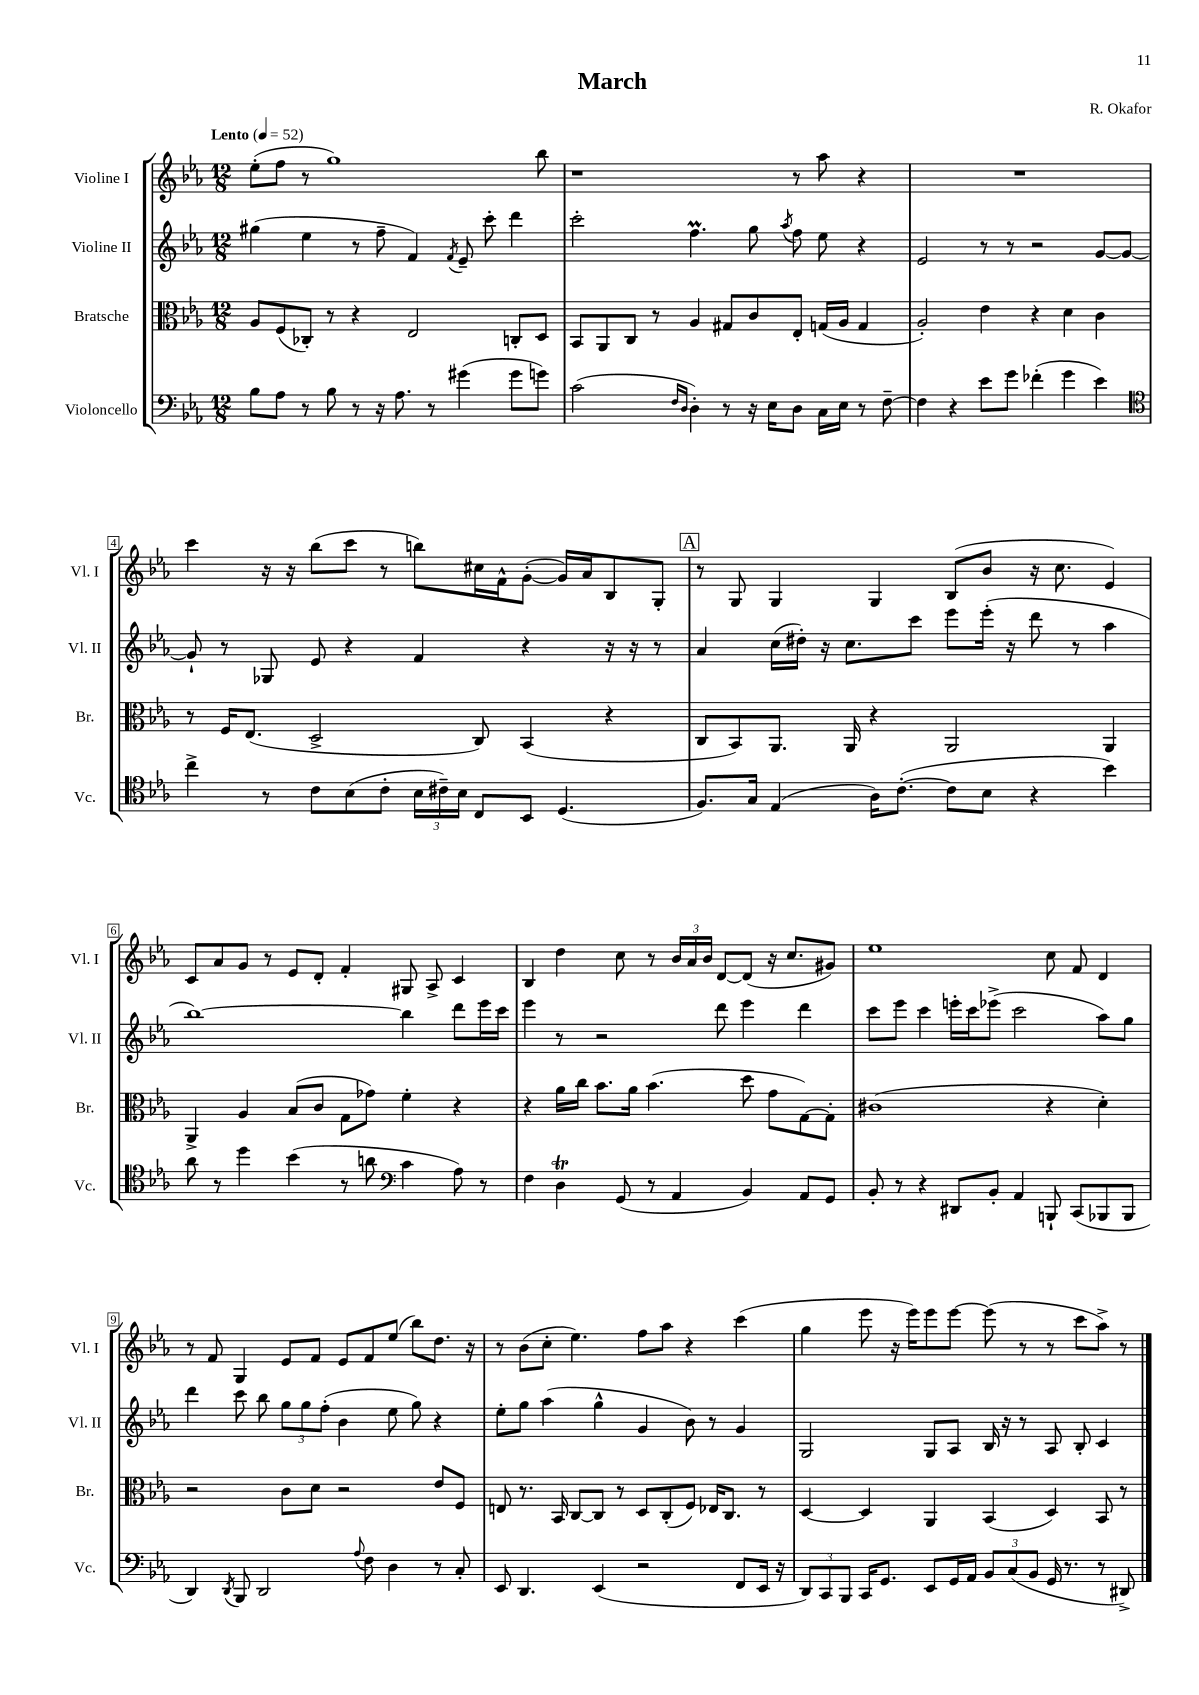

**kern	**kern	**kern	**kern
*staff4	*staff3	*staff2	*staff1
*clefF4	*clefC3	*clefG2	*clefG2
*k[b-e-a-]	*k[b-e-a-]	*k[b-e-a-]	*k[b-e-a-]
*M12/8	*M12/8	*M12/8	*M12/8
*MM52	*MM52	*MM52	*MM52
8B-\L	8A-/L	(4gg#\	(8ee-'\L
8A-\J	(8F/	.	8ff\J
8r	8C-'/J)	4ee-\	8r
8B-\	8r	.	1gg)
8r	4r	8r	.
16r	.	8ff~\	.
8.A-\	.	.	.
.	2E-/	4f/)	.
8r	.	.	.
.	.	8qf/	.
(4g#\	.	8e-~/	.
.	.	8ccc'\	.
8g#\L	8C'/L	4ddd\	.
8g\J)	8D/J	.	8bb-\
=	=	=	=
(2c\	8BB-/L	2ccc'\	1r
.	8AA-/	.	.
.	8C/J	.	.
.	8r	.	.
16qqF/LL	.	.	.
16qqD/JJ	.	.	.
4D'\)	4A-/	4.ff\	.
8r	8G#/L	.	.
16r	8c/	8gg\	.
16E-\LK	.	.	.
.	.	8qaa-/	.
8D\J	8E-'/J	8ff\	8r
16C\LL	(16G/LL	8ee-\	8aa-\
16E-\JJ	16A-/JJ	.	.
8r	4G/	4r	4r
[8F~\	.	.	.
=	=	=	=
4F\]	2A-'/)	2e-/	1.r
4r	.	.	.
8e-\L	4e-\	8r	.
8g\J	.	8r	.
(4f-'\	4r	2r	.
4g\	4d\	.	.
4e-\)	4c\	[8g/L	.
.	.	8g/_J	.
=	=	=	=
*clefC4	*	*	*
4cc^\	8r	8g`/]	4ccc\
.	16F/LK	8r	.
.	(8.E-/J	.	.
8r	.	8G-/	16r
.	.	.	16r
8c\L	2D^/	8e-/	(8bb-\L
(8B-\	.	4r	8ccc\J
8c'\J	.	.	8r
24B-\LL	.	4f/	8bb\L)
24c#~\)	.	.	.
24B-\JJ	.	.	.
8C/L	8C/)	.	16cc#\L
.	.	.	16f^^\J
8BB-/J	(4BB-/	4r	([8g'\J
(4.D/	.	.	16g/]LL)
.	.	.	16a-/J
.	4r	16r	8B-/
.	.	16r	.
.	.	8r	8G'/J
=	=	=	=
8.F/L)	8C/L	4a-/	8r
.	8BB-/)	.	8G/
16G/Jk	.	.	.
(4E-/	8.AA-/J	(16cc\LL	4G/
.	.	16dd#'\JJ)	.
.	.	16r	.
.	16AA-/	8.cc\L	.
16A-\LK)	4r	.	4G/
([8.c'\J	.	.	.
.	.	8ccc\J	.
8c\]L	2AA-/	8eee-\L	(8B-/L
8B-\J	.	(16eee-'\Jk	8b-/J
.	.	16r	.
4r	.	8ddd\	16r
.	.	.	8.cc\
.	.	8r	.
4b-\)	4AA-/	4aa-\	4e-/)
=	=	=	=
8a-\	4AA-^/	[1bb-)	8c/L
8r	.	.	8a-/
4dd\	4A-/	.	8g/J
.	.	.	8r
(4b-\	(8B-/L	.	8e-/L
.	8c/J	.	8d'/J
8r	8G\L	.	4f'/
8a\	8g-\J)	.	.
*clefF4	*	*	*
4c\	4f'\	4bb-\]	8G#/
.	.	.	8A-^/
8A-\)	4r	8ddd\L	4c/
8r	.	16eee-\L	.
.	.	16ccc\JJ	.
=	=	=	=
4F\	4r	4eee-\	4B-/
4D\	16a-\LL	8r	4dd\
.	16cc\JJ	.	.
.	8.b-\L	2r	.
(8GG/	.	.	8cc\
.	16a-\Jk	.	.
8r	(4.b-\	.	8r
4AA-/	.	.	24b-/LL
.	.	.	24a-/
.	.	.	24b-/JJ
.	.	8ddd\	[8d/L
4BB-/)	8dd\	4eee-\	(8d/]J
.	8g\L	.	16r
.	.	.	8.cc/L
8AA-/L	[8G\)	4ddd\	.
8GG/J	8G'\]J	.	8g#/J)
=	=	=	=
8BB-'/	(1c#	8ccc\L	1ee-
8r	.	8eee-\J	.
4r	.	4ccc\	.
8DD#/L	.	16eee'\LL	.
.	.	16ccc\J	.
8BB-'/J	.	(8eee-^\J	.
4AA-/	.	2ccc\	.
8BBB`/	4r	.	8cc\
(8CC/L	.	.	8f/
8BBB-/	4d'\)	8aa-\L)	4d/
8BBB-/J	.	8gg\J	.
=	=	=	=
4DD/)	2r	4ddd\	8r
.	.	.	8f/
8qDD/	.	.	.
8BBB-/	.	8ccc\	4G/
2DD/	.	8bb-\	.
.	8c\L	12gg\L	8e-/L
.	.	12gg\	.
.	8d\J	.	8f/J
.	.	(12ff'\J	.
.	2r	4b-\	8e-/L
8qqA-/	.	.	.
8F\	.	.	8f/
4D\	.	8ee-\	(8ee-/J
.	.	8gg\)	8bb-\L)
8r	8e-/L	4r	8.dd\J
8C'/	8F/J	.	.
.	.	.	16r
=	=	=	=
8EE-/	8E/	8ee-'\L	8r
4.DD/	8.r	8gg\J	(8b-\L
.	.	(4aa-\	8cc'\J
.	16BB-/	.	.
.	[8C/L	.	4.ee-\)
(4EE-/	8C/]J	4gg^^\	.
.	8r	.	.
2r	8D/L	4g/	8ff\L
.	(8C'/	.	8aa-\J
.	8F/J)	8b-\)	4r
.	16E-/LK	8r	.
.	8.C/J	.	.
8FF/L	.	4g/	(4ccc\
16EE-/Jk	8r	.	.
16r	.	.	.
=	=	=	=
12DD/L)	[4D/	2G/	4gg\
12CC/	.	.	.
12BBB-/J	.	.	.
16CC/LK	4D/]	.	8eee-\
8.GG/J	.	.	.
.	.	.	16r
.	.	.	16eee-\LK)
8EE-/L	4AA-/	8G/L	8eee-\
16GG/L	.	8A-/J	[8eee-\J
16AA-/JJ	.	.	.
12BB-/L	(4BB-/	16B-/	(8eee-\]
.	.	16r	.
(12C/	.	.	.
.	.	8r	8r
12BB-/J	.	.	.
16GG/	4D/)	8A-/	8r
8.r	.	.	.
.	.	8B-'/	8ccc\L
8r	8BB-/	4c/	8aa-^\J)
8DD#^/)	8r	.	8r
==	==	==	==
*-	*-	*-	*-
